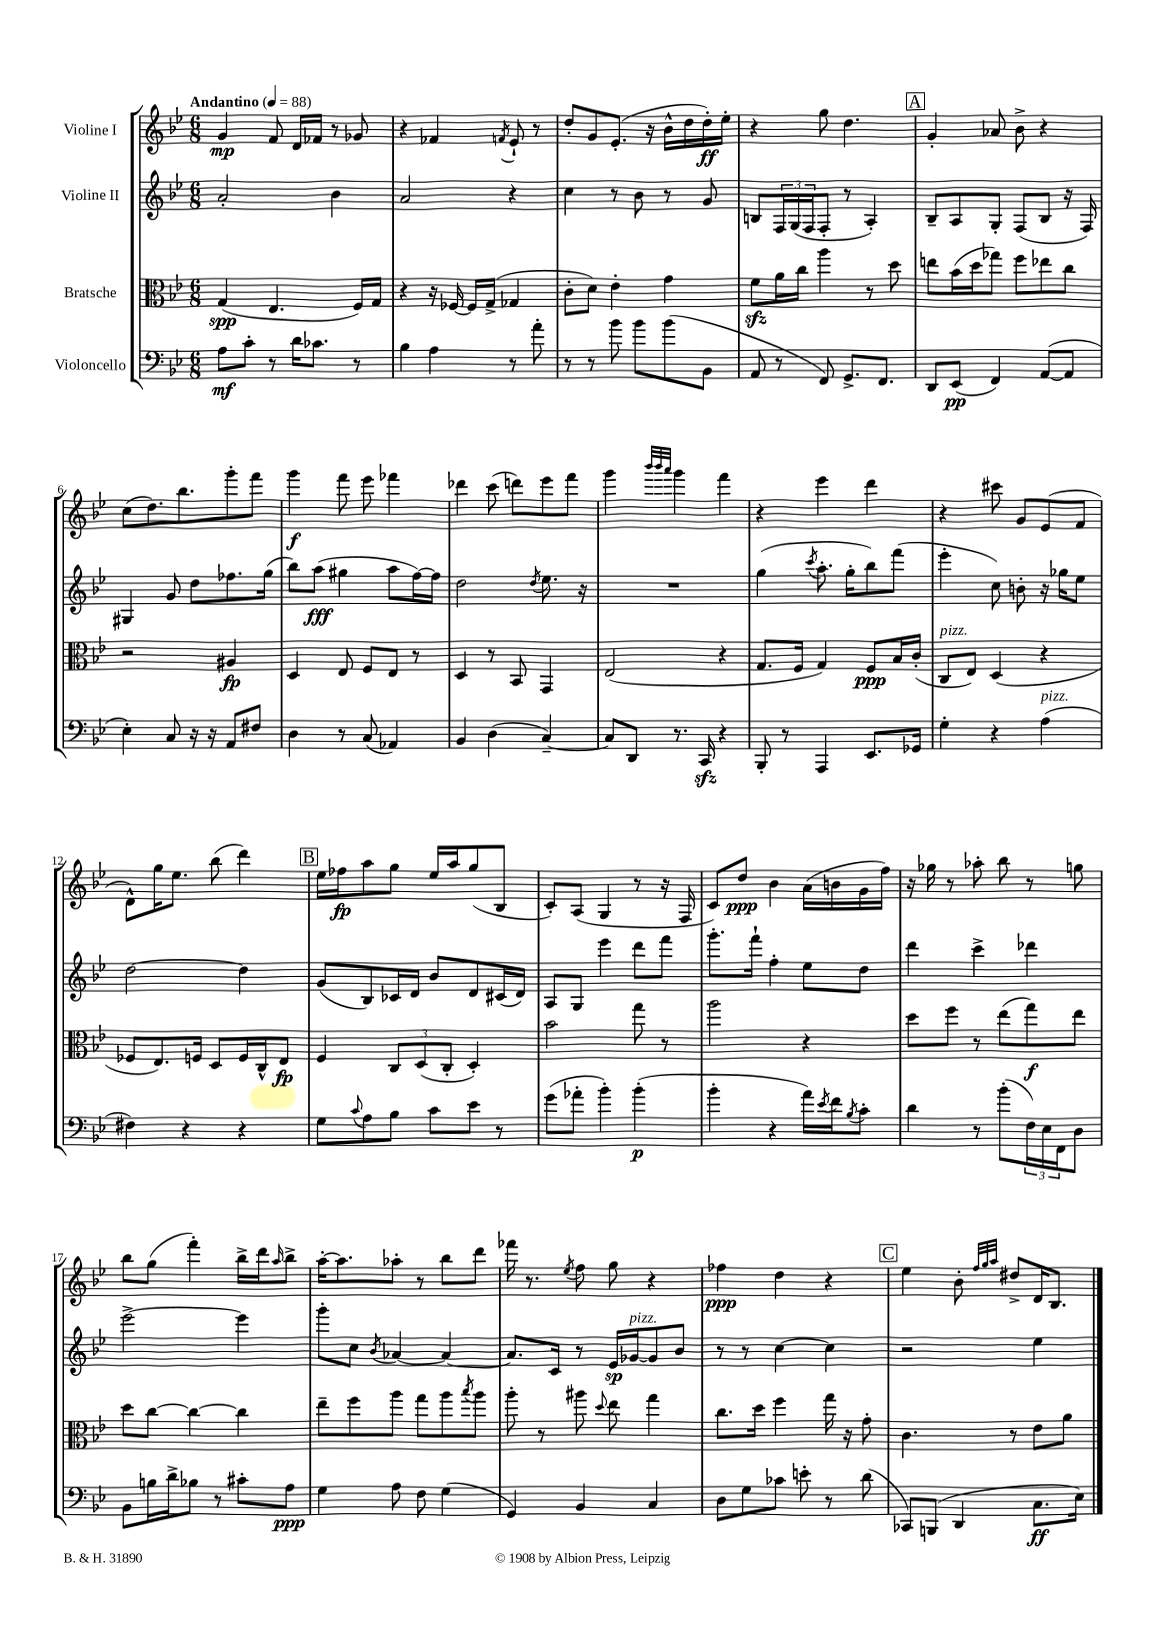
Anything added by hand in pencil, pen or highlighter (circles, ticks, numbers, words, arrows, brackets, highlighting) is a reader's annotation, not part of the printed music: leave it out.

**kern	**dynam	**kern	**dynam	**kern	**dynam	**kern	**dynam
*part4	*part4	*part3	*part3	*part2	*part2	*part1	*part1
*staff4	*staff4	*staff3	*staff3	*staff2	*staff2	*staff1	*staff1
*I"Violoncello	*	*I"Bratsche	*	*I"Violine II	*	*I"Violine I	*
*clefF4	*	*clefC3	*	*clefG2	*	*clefG2	*
*k[b-e-]	*	*k[b-e-]	*	*k[b-e-]	*	*k[b-e-]	*
*M6/8	*	*M6/8	*	*M6/8	*	*M6/8	*
*MM88	*	*MM88	*	*MM88	*	*MM88	*
=1	=1	=1	=1	=1	=1	=1	=1
!	!	!	!	!	!	!LO:TX:a:B:t=Andantino	!
8A\L	mf	(4G/	spp	2a'/	.	4g/	mp
8c'\J	.	.	.	.	.	.	.
8r	.	4.E-/	.	.	.	8f/	.
16d\KL	.	.	.	.	.	16d/LL	.
8.c-X\J	.	.	.	.	.	16f-X/JJ	.
.	.	.	.	4b-\	.	8r	.
8r	.	16F/LL)	.	.	.	8g-X/	.
.	.	16G/JJ	.	.	.	.	.
=2	=2	=2	=2	=2	=2	=2	=2
4B-\	.	4r	.	2a/	.	4r	.
4A\	.	16r	.	.	.	4f-X/	.
.	.	[16F-X/	.	.	.	.	.
.	.	16F-/LL]	.	.	.	.	.
.	.	(16G^/JJ	.	.	.	.	.
.	.	.	.	.	.	8qfn/	.
8r	.	4G-X/	.	4r	.	8e-`/	.
8a'\	.	.	.	.	.	8r	.
=3	=3	=3	=3	=3	=3	=3	=3
8r	.	8c'\L	.	4cc\	.	8dd'/L	.
8r	.	8d\J)	.	.	.	8g/	.
8b-\	.	4e-'\	.	8r	.	(8.e-'/J	.
8b-\L	.	.	.	8b-\	.	.	.
.	.	.	.	.	.	16r	.
(8b-\	.	4g\	.	8r	.	16b-^^\LL	.
.	.	.	.	.	.	16dd\	.
8BB-\J	.	.	.	8g/	.	16dd'\)	ff
.	.	.	.	.	.	16ee-'\JJ	.
=4	=4	=4	=4	=4	=4	=4	=4
8AA/	.	8fzz\L	.	8Bn/L	.	4r	.
8r	.	16a\L	.	24F/L	.	.	.
.	.	.	.	(24G/	.	.	.
.	.	16cc\JJ	.	.	.	.	.
.	.	.	.	24F/J	.	.	.
8FF/)	.	4aa\	.	8F'/J	.	8gg\	.
8.GG^/L	.	.	.	8r	.	4.dd\	.
.	.	8r	.	4A'/)	.	.	.
8.FF/J	.	.	.	.	.	.	.
.	.	8dd\	.	.	.	.	.
!!LO:REH:place=s1:t=A
=5	=5	=5	=5	=5	=5	=5	=5
8DD/L	.	8een\L	.	8B-~/L	.	4g'/	.
(8EE-/J	pp	(16b-\L	.	8A/	.	.	.
.	.	16dd\J	.	.	.	.	.
4FF/)	.	8gg-X\J)	.	8G'/J	.	8a-X/	.
.	.	8ff\L	.	(8F/L	.	8b-^\	.
([8AA/L	.	8ee-X\	.	8B-/J	.	4r	.
8AA/J]	.	8cc\J	.	16r	.	.	.
.	.	.	.	16F/)	.	.	.
!!LO:LB:g=z
=6	=6	=6	=6	=6	=6	=6	=6
4E-'\)	.	2r	.	4G#X/	.	(8cc\L	.
.	.	.	.	.	.	8.dd\)	.
8C/	.	.	.	8g/	.	.	.
.	.	.	.	.	.	8.bb-\	.
16r	.	.	.	8dd\L	.	.	.
16r	.	.	.	.	.	.	.
8AA/L	.	4A#X/	fp	8.ff-X\	.	8ggg'\	.
8F#X/J	.	.	.	.	.	8fff\J	.
.	.	.	.	(16gg\Jk	.	.	.
=7	=7	=7	=7	=7	=7	=7	=7
4D\	.	4D/	.	8bb-\L)	.	4ggg\	f
.	.	.	.	(8aa\J	fff	.	.
8r	.	8E-/	.	4gg#X\	.	8fff\	.
(8C/	.	8F/L	.	.	.	8eee-\	.
4AA-X/)	.	8E-/J	.	8aa\L	.	4fff-X\	.
.	.	8r	.	[16ff\L)	.	.	.
.	.	.	.	16ff\JJ]	.	.	.
=8	=8	=8	=8	=8	=8	=8	=8
4BB-/	.	4D/	.	2dd\	.	4ddd-X\	.
(4D\	.	8r	.	.	.	(8ccc\	.
.	.	8BB-/	.	.	.	8dddn\L)	.
.	.	.	.	8qdd/	.	.	.
[4C~/)	.	4GG/	.	8.ee-\	.	8eee-\	.
.	.	.	.	.	.	8fff\J	.
.	.	.	.	16r	.	.	.
=9	=9	=9	=9	=9	=9	=9	=9
8C/L]	.	(2E-/	.	2.r	.	4ggg\	.
8DD/J	.	.	.	.	.	.	.
.	.	.	.	.	.	32qqbbb-/LLL	.
.	.	.	.	.	.	32qqbbb-/	.
.	.	.	.	.	.	32qqaaa/JJJ	.
8.r	.	.	.	.	.	4ggg\	.
16CCzz/	.	.	.	.	.	.	.
4r	.	4r	.	.	.	4fff\	.
=10	=10	=10	=10	=10	=10	=10	=10
8BBB-'/	.	8.G/L	.	(4gg\	.	4r	.
8r	.	.	.	.	.	.	.
.	.	16F/Jk	.	.	.	.	.
.	.	.	.	8qccc/	.	.	.
4AAA/	.	4G/)	.	8.aa'\	.	4eee-\	.
.	.	.	.	16gg'\KL	.	.	.
8.EE-/L	.	8F/L	ppp	8bb-\)	.	4ddd\	.
.	.	16B-/L	.	(8fff\J	.	.	.
16GG-X/Jk	.	(16c'/JJ	.	.	.	.	.
=11	=11	=11	=11	=11	=11	=11	=11
!	!	!LO:TX:a:i:t=pizz.	!	!	!	!	!
4G'\	.	8C/L	.	4eee-'\	.	4r	.
.	.	8E-/J)	.	.	.	.	.
4r	.	(4D/	.	8cc\)	.	8ccc#X\	.
.	.	.	.	8bn'\	.	8g/L	.
!LO:TX:a:i:t=pizz.	!	!	!	!	!	!	!
(4A\	.	4r	.	16r	.	(8e-/	.
.	.	.	.	16gg-X\KL	.	.	.
.	.	.	.	8ee-\J	.	8f/J	.
!!LO:LB:g=z
=12	=12	=12	=12	=12	=12	=12	=12
4F#X\)	.	8F-X/L	.	[2dd\	.	8d^^\L)	.
.	.	8.E-/)	.	.	.	16gg\K	.
.	.	.	.	.	.	8.ee-\J	.
4r	.	.	.	.	.	.	.
.	.	16Fn/Jk	.	.	.	.	.
.	.	8D/L	.	.	.	(8bb-\	.
4r	.	16F/L	.	4dd\]	.	4ddd\)	.
.	.	16C^^/J	.	.	.	.	.
.	.	8E-/J	fp	.	.	.	.
!!LO:REH:place=s1:t=B
=13	=13	=13	=13	=13	=13	=13	=13
8G\L	.	4F/	.	(8g/L	.	16ee-\LL	.
.	.	.	.	.	.	16ff-X\J	fp
8qqc/	.	.	.	.	.	.	.
8A\	.	.	.	8B-/)	.	8aa\	.
8B-\J	.	12C/L	.	16c-X/L	.	8gg\J	.
.	.	.	.	16d/JJ	.	.	.
.	.	(12D/	.	.	.	.	.
8c\L	.	.	.	8b-/L	.	16ee-/LL	.
.	.	12C'/J	.	.	.	.	.
.	.	.	.	.	.	16aa/J	.
8e-\J	.	4D'/)	.	8d/	.	(8gg/	.
8r	.	.	.	(16c#X/L	.	8B-/J	.
.	.	.	.	16d/JJ)	.	.	.
=14	=14	=14	=14	=14	=14	=14	=14
(8g\L	.	2b-\	.	8A/L	.	8c'/L)	.
8a-X'\J	.	.	.	8G/J	.	(8A/J	.
4b-'\)	.	.	.	4eee-\	.	4G/	.
(4b-'\	p	8gg\	.	8ddd\L	.	8r	.
.	.	8r	.	8fff\J	.	16r	.
.	.	.	.	.	.	16F/	.
=15	=15	=15	=15	=15	=15	=15	=15
4b-'\	.	2aa\	.	8.ggg'\L	.	8c/L)	.
.	.	.	.	.	.	8dd/J	ppp
.	.	.	.	16fff`\Jk	.	.	.
4r	.	.	.	4ff'\	.	4b-\	.
16a\LL)	.	4r	.	8ee-\L	.	(16a\LL	.
8qe-/	.	.	.	.	.	.	.
16f\J	.	.	.	.	.	16bn\	.
8qB-/	.	.	.	.	.	.	.
8c'\J	.	.	.	8dd\J	.	16g\	.
.	.	.	.	.	.	16ff\JJ)	.
=16	=16	=16	=16	=16	=16	=16	=16
4d\	.	8dd\L	.	4ddd\	.	16r	.
.	.	.	.	.	.	16gg-X\	.
.	.	8ff\J	.	.	.	8r	.
8r	.	8r	.	4ccc^\	.	8aa-X'\	.
(8b-'\L	.	(8ee-\L	.	.	.	8bb-\	.
24F\L)	.	8gg\)	f	4ddd-X\	.	8r	.
24E-\	.	.	.	.	.	.	.
24FF\J	.	.	.	.	.	.	.
8D\J	.	8ee-\J	.	.	.	8ggn\	.
!!LO:LB:g=z
=17	=17	=17	=17	=17	=17	=17	=17
8BB-\L	.	8dd\L	.	[2eee-^\	.	8bb-\L	.
16Bn\L	.	[8cc\J	.	.	.	(8gg\J	.
16d^\J	.	.	.	.	.	.	.
8B-X\J	.	4cc\_	.	.	.	4fff'\)	.
8r	.	.	.	.	.	.	.
8c#X'\L	.	4cc\]	.	4eee-\]	.	16bb-^\LL	.
.	.	.	.	.	.	16ddd\J	.
.	.	.	.	.	.	16qqaa/	.
8A\J	ppp	.	.	.	.	8bb-^\J	.
=18	=18	=18	=18	=18	=18	=18	=18
4G\	.	8ee-~\L	.	8ggg'\L	.	[16aa'\KL	.
.	.	.	.	.	.	8.aa\]	.
.	.	8ff\	.	8cc\J	.	.	.
.	.	.	.	8qb-/	.	.	.
8A\	.	8aa\J	.	[4a-X/	.	8aa-X'\J	.
8F\	.	8gg\L	.	.	.	8r	.
(4G\	.	8aa\	.	4a-/_	.	8bb-\L	.
.	.	8qbb-/	.	.	.	.	.
.	.	8aa\J	.	.	.	8ddd\J	.
=19	=19	=19	=19	=19	=19	=19	=19
4GG/)	.	8aa'\	.	8.a-/L]	.	16fff-X\	.
.	.	.	.	.	.	8.r	.
.	.	8r	.	.	.	.	.
.	.	.	.	16c/Jk	.	.	.
.	.	.	.	.	.	8qee-/	.
4BB-/	.	8aa#X\	.	8r	.	8ff\	.
.	.	8qqdd/	.	.	.	.	.
.	.	8ee-\	.	16e-/LL	sp	8gg\	.
!	!	!	!	!LO:TX:a:i:t=pizz.	!	!	!
.	.	.	.	[16g-X/J	.	.	.
4C/	.	4gg\	.	8g-/]	.	4r	.
.	.	.	.	8b-/J	.	.	.
=20	=20	=20	=20	=20	=20	=20	=20
8D\L	.	8.cc\L	.	8r	.	4ff-X\	ppp
8G\	.	.	.	8r	.	.	.
.	.	16dd\Jk	.	.	.	.	.
8c-X\J	.	4ff\	.	[4cc\	.	4dd\	.
8en'\	.	.	.	.	.	.	.
8r	.	16gg\	.	4cc\]	.	4r	.
.	.	16r	.	.	.	.	.
(8d\	.	8g'\	.	.	.	.	.
!!LO:REH:place=s1:t=C
=21	=21	=21	=21	=21	=21	=21	=21
8CC-X/L)	.	4.c\	.	2r	.	4ee-\	.
(8BBBn/J	.	.	.	.	.	.	.
4DD/	.	.	.	.	.	8b-'\	.
.	.	.	.	.	.	32qqff/LLL	.
.	.	.	.	.	.	32qqgg/	.
.	.	.	.	.	.	32qqaa/JJJ	.
.	.	8r	.	.	.	8dd#X^/L	.
8.C\L	ff	8e-\L	.	4ee-\	.	16d/K	.
.	.	.	.	.	.	8.B-/J	.
.	.	8a\J	.	.	.	.	.
16E-\Jk)	.	.	.	.	.	.	.
==	==	==	==	==	==	==	==
*-	*-	*-	*-	*-	*-	*-	*-
